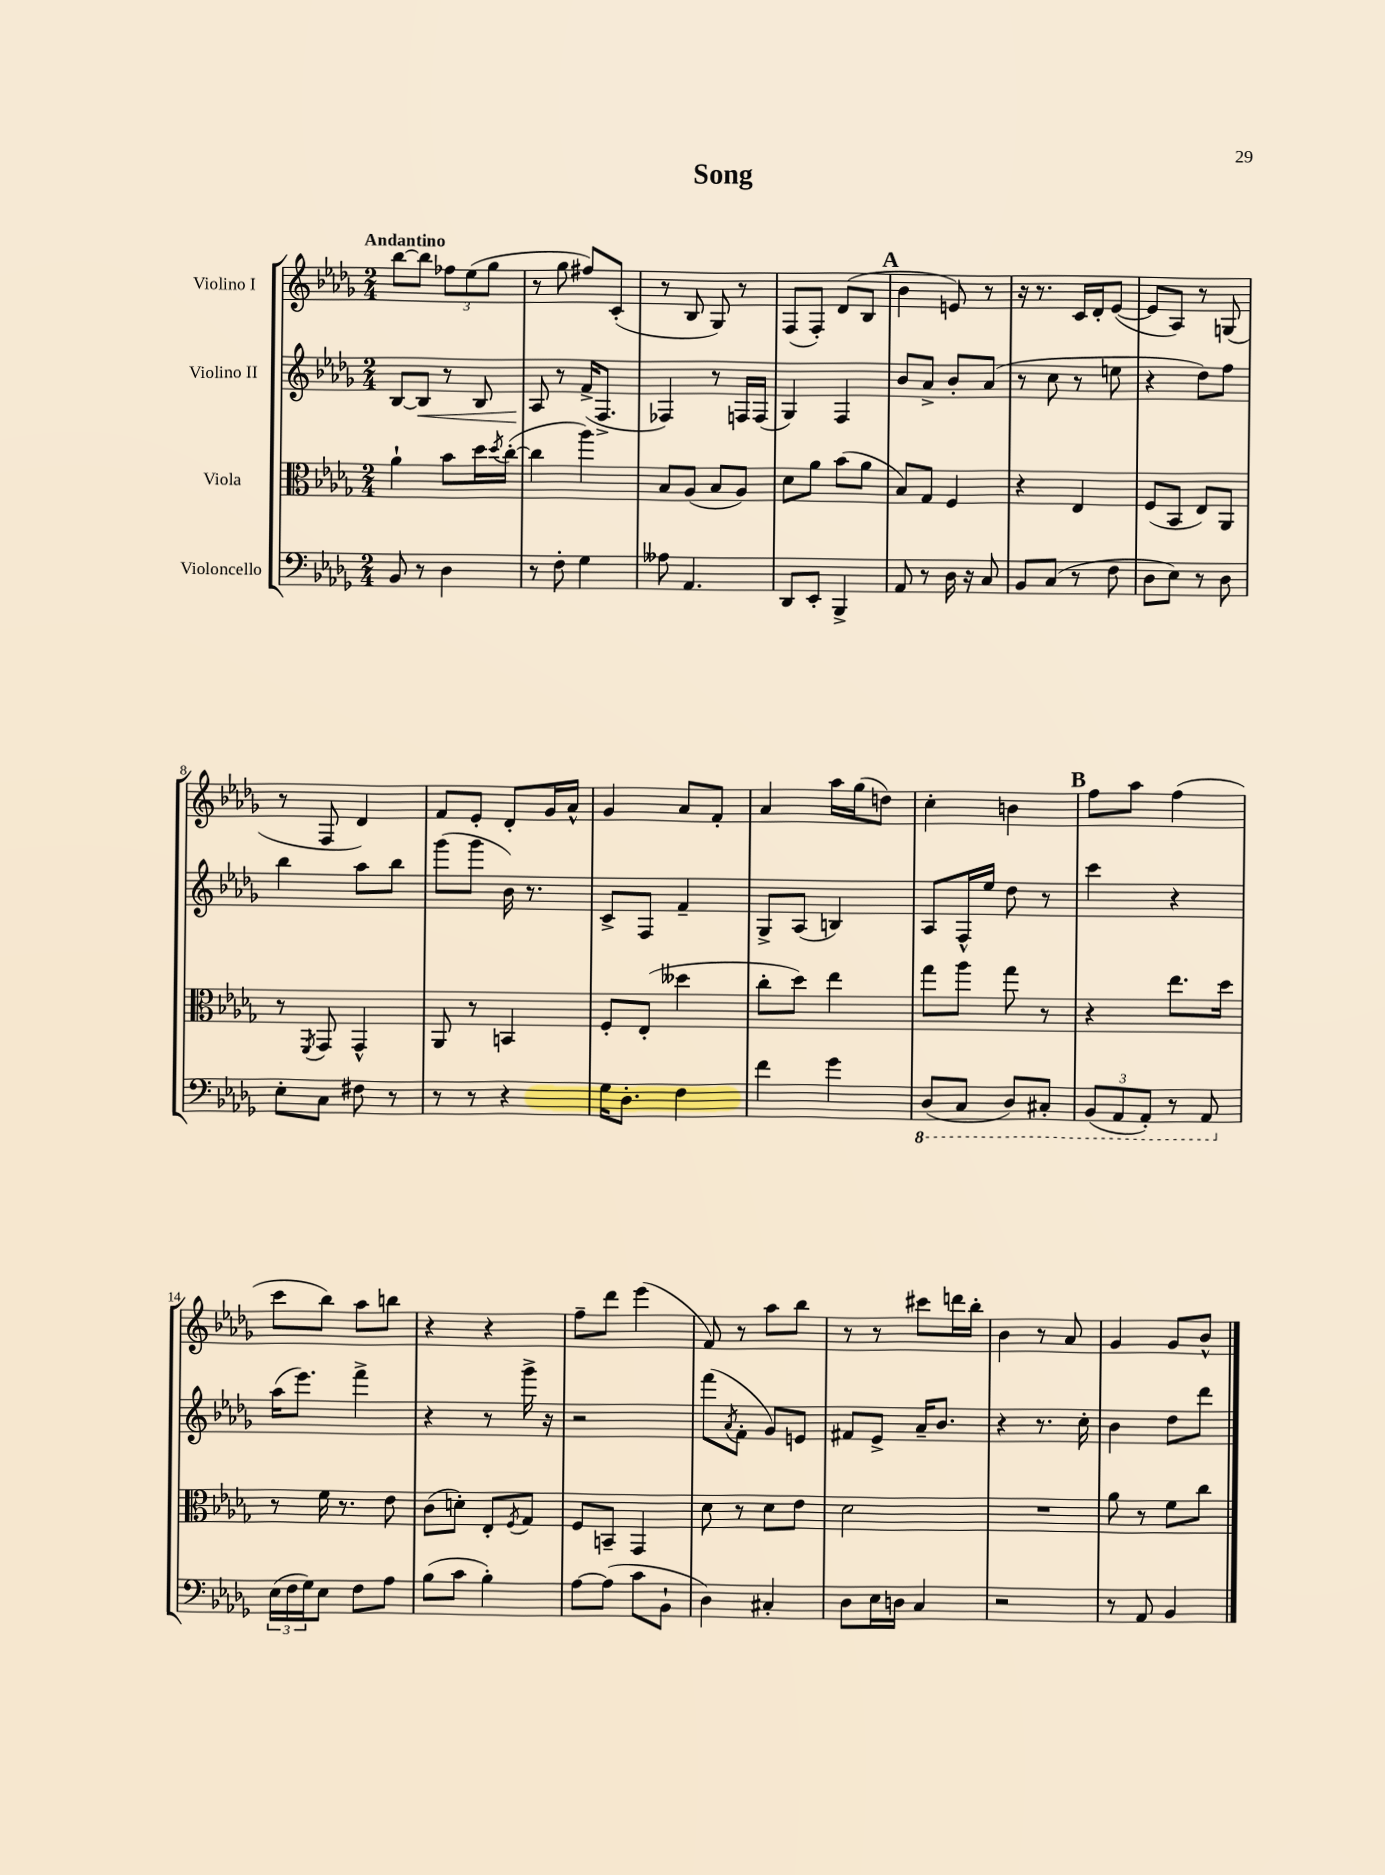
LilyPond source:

\header { title = "Song" }
<<
\new StaffGroup <<
\new Staff = "s0" \with { instrumentName = "Violino I" } {
    \clef treble \key des \major \numericTimeSignature \time 2/4 \tempo "Andantino"
    bes''8~ bes''8 \tuplet 3/2 { fes''8 ees''8( ges''8 } |
    r8 ges''8 fis''8) c'8-.( |
    r8 bes8 ges8) r8 |
    f8( f8-.) des'8( bes8 |
    \mark \markup { \bold "A" } bes'4 e'8) r8 |
    r16 r8. c'16 des'16-. ees'8~( |
    ees'8 aes8) r8 g8( |
    r8 f8 des'4) |
    f'8 ees'8-. des'8-. ges'16 aes'16-^ |
    ges'4 aes'8 f'8-. |
    aes'4 aes''16 ges''16( d''8) |
    c''4-. b'4 |
    \mark \markup { \bold "B" } f''8 aes''8 f''4( |
    c'''8 bes''8) aes''8 b''8 |
    r4 r4 |
    f''8-- des'''8 ees'''4( |
    f'8) r8 aes''8 bes''8 |
    r8 r8 cis'''8 d'''16 bes''16-. |
    bes'4 r8 aes'8 |
    ges'4 ges'8 bes'8-^ \bar "|." |
}
\new Staff = "s1" \with { instrumentName = "Violino II" } {
    \clef treble \key des \major \numericTimeSignature \time 2/4
    bes8~ bes8\< r8 bes8 |
    aes8\! r8 f'16->( f8.-> |
    fes4) r8 f16 f16( |
    ges4) f4 |
    \mark \markup { \bold "A" } bes'8 aes'8-> bes'8-. aes'8( |
    r8 c''8 r8 e''8 |
    r4 des''8) f''8 |
    bes''4 aes''8 bes''8 |
    ges'''8( ges'''8 bes'16) r8. |
    c'8-> f8 f'4-- |
    ges8-> aes8( b4) |
    aes8 f16-^ ees''16 des''8 r8 |
    \mark \markup { \bold "B" } c'''4 r4 |
    aes''16( ees'''8.) f'''4-> |
    r4 r8 ges'''16-> r16 |
    r2 |
    f'''8( \acciaccatura { aes'8 } f'8-. ges'8) e'8 |
    fis'8 ees'8-> aes'16-- bes'8. |
    r4 r8. c''16-. |
    bes'4 des''8 des'''8 \bar "|." |
}
\new Staff = "s2" \with { instrumentName = "Viola" } {
    \clef alto \key des \major \numericTimeSignature \time 2/4
    aes'4-! bes'8 des''16 \acciaccatura { des''8 } c''16~-.( |
    c''4 aes''4) |
    bes8 aes8( bes8 aes8) |
    des'8 aes'8 bes'8( aes'8 |
    \mark \markup { \bold "A" } bes8) ges8 f4 |
    r4 ees4 |
    f8( bes,8 ees8) aes,8 |
    r8 \acciaccatura { f,8 } ges,8 ges,4-^ |
    aes,8 r8 b,4 |
    f8-. ees8-.( deses''4 |
    c''8-. des''8) ees''4 |
    ges''8 aes''8 ges''8 r8 |
    \mark \markup { \bold "B" } r4 ees''8. des''16 |
    r8 f'16 r8. ees'8 |
    c'8( d'8-.) ees8-. \acciaccatura { f8 } ges8 |
    f8 b,8-- ges,4 |
    des'8 r8 des'8 ees'8 |
    des'2 |
    R2 |
    aes'8 r8 f'8 c''8 \bar "|." |
}
\new Staff = "s3" \with { instrumentName = "Violoncello" } {
    \clef bass \key des \major \numericTimeSignature \time 2/4
    bes,8 r8 des4 |
    r8 f8-. ges4 |
    aeses8 aes,4. |
    des,8 ees,8-. bes,,4-> |
    \mark \markup { \bold "A" } aes,8 r8 des16 r16 c8 |
    bes,8 c8( r8 f8 |
    des8 ees8) r8 des8 |
    ees8-. c8 fis8 r8 |
    r8 r8 r4 |
    ges16 des8.-. f4 |
    f'4 ges'4 |
    \ottava #-1 des,8( c,8 des,8) cis,8-. |
    \mark \markup { \bold "B" } \tuplet 3/2 { bes,,8( aes,,8 aes,,8-.) } r8 aes,,8 \ottava #0 |
    \tuplet 3/2 { ees16( f16 ges16) } ees8 f8 aes8 |
    bes8( c'8 bes4-.) |
    aes8~ aes8( c'8 bes,8-! |
    des4) cis4-. |
    des8 ees16 d16 c4 |
    r2 |
    r8 aes,8 bes,4 \bar "|." |
}
>>
>>
